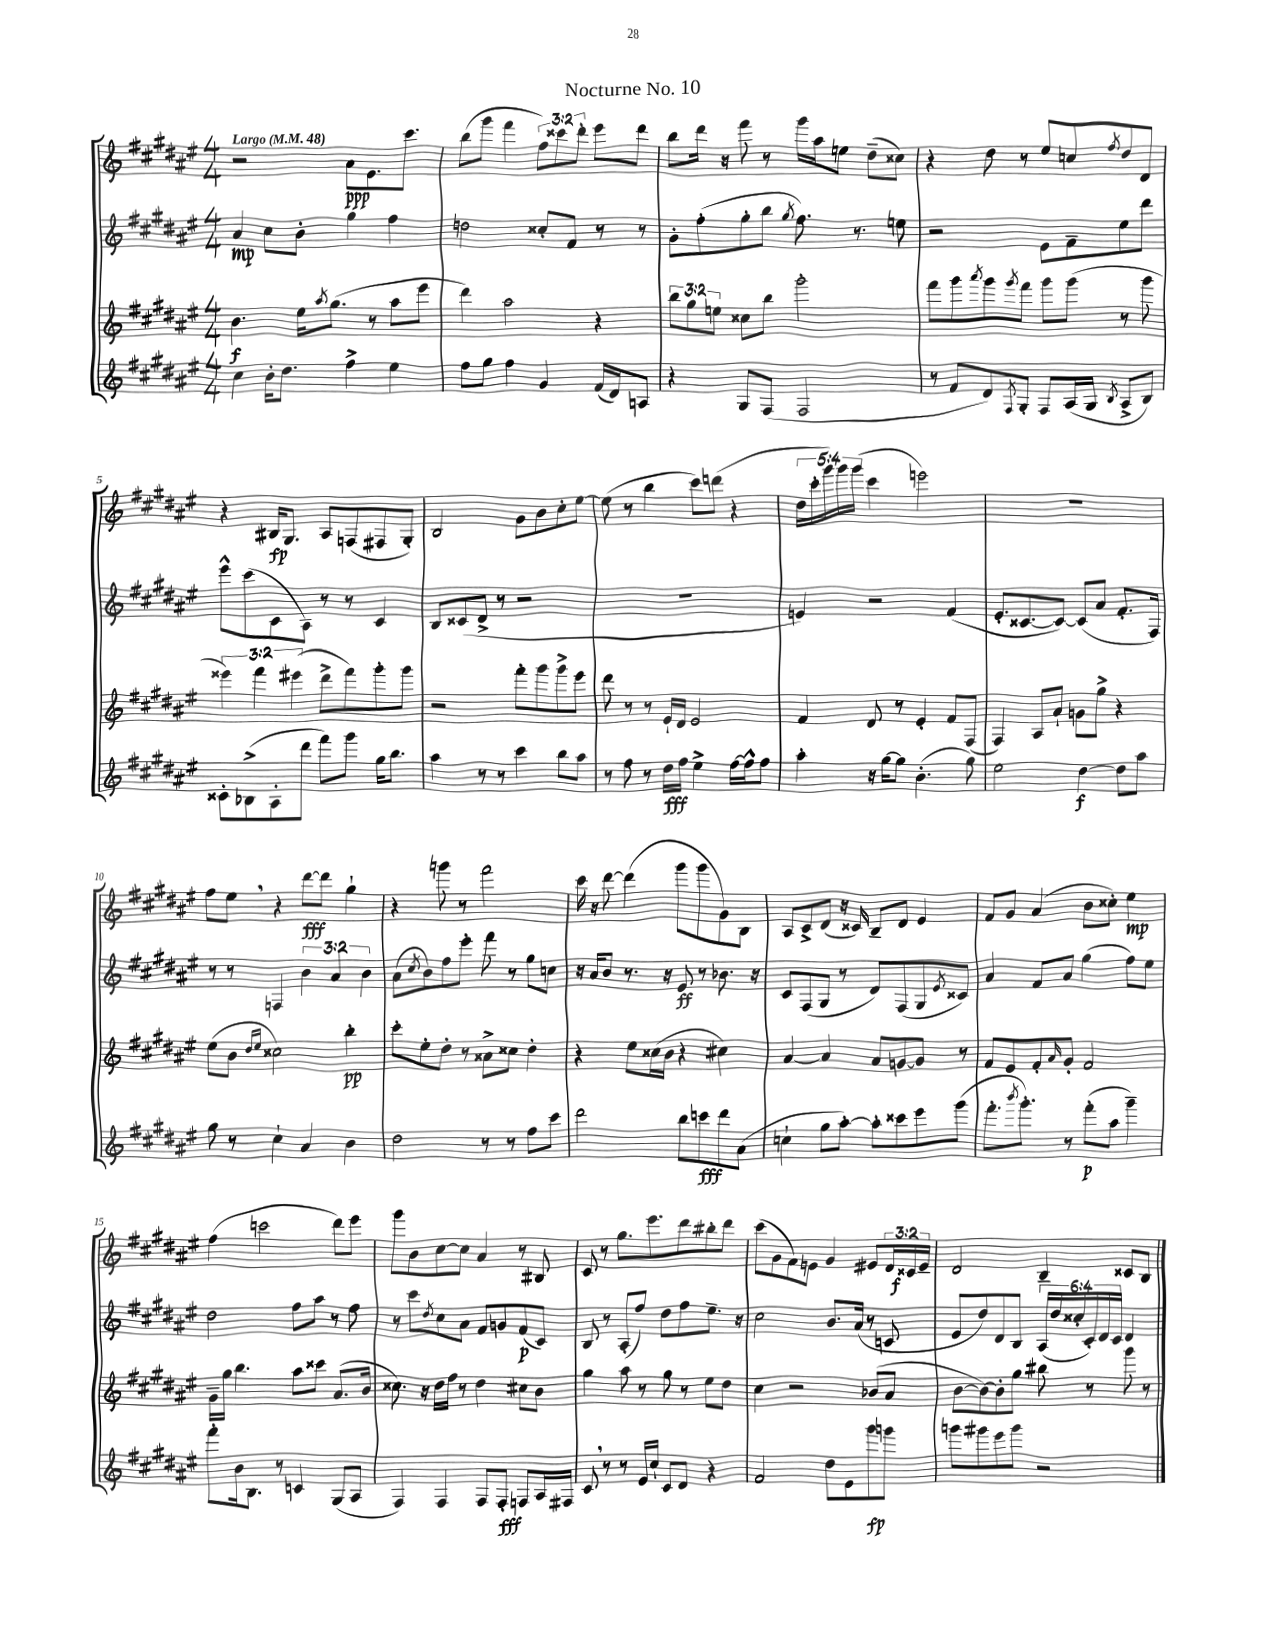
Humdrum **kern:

**kern	**kern	**kern	**kern
*staff4	*staff3	*staff2	*staff1
*clefG2	*clefG2	*clefG2	*clefG2
*k[f#c#g#d#a#e#]	*k[f#c#g#d#a#e#]	*k[f#c#g#d#a#e#]	*k[f#c#g#d#a#e#]
*M4/4	*M4/4	*M4/4	*M4/4
*MM48	*MM48	*MM48	*MM48
4cc#	4.b	4a#	2r
16b'	.	8cc#	.
8.dd#	.	.	.
.	16ee#	8b'	.
.	8qaa#	.	.
.	(8.gg#	.	.
4ff#^	.	4gg#	8a#
.	8r	.	8.e#
4ee#	8aa#	4ff#	.
.	.	.	8.ccc#
.	8eee#	.	.
=	=	=	=
8ff#	4ddd#)	2dd	(8bb
8gg#	.	.	8ggg#
4ff#	2aa#	.	4fff#
4g#	.	8cc##'	12ff#)
.	.	.	12ccc##
.	.	8f#	.
.	.	.	12ddd#'
(16f#	4r	8r	8eee#
16d#)	.	.	.
8A	.	8r	8ddd#
=	=	=	=
4r	12bb	8g#'	8bb
.	12gg#	.	.
.	.	(8ff#'	16ddd#
.	12ee	.	.
.	.	.	16r
8G#	8cc##	8gg#'	8fff#
(8F#	8bb	8bb	8r
.	.	8qgg#	.
2F#	2ggg#'	8.ff#)	16ggg#
.	.	.	16aa#
.	.	.	8ee
.	.	8.r	.
.	.	.	(8dd#~
.	.	8ee	8cc##)
=	=	=	=
8r	8fff#	2r	4r
8f#	8ggg#	.	.
.	8qaaa#	.	.
8d#)	8ggg#	.	8dd#
8qF#	8qggg#	.	.
8G#'	8fff#	.	8r
8F#	8ggg#	8e#	8ee#
(16A#	(8ggg#	8f#~	8cc
16G#	.	.	.
8qB	.	.	8qff#
8A#^	8r	8ee#	8dd#
8B)	8ggg#	8ddd#	8d#
=	=	=	=
8c##'	6eee##)	8eee#^^	4r
(8B-^	.	(8ccc#	.
.	6fff#	.	.
8A#'	.	8c#	16B#
.	.	.	8.G#
.	(6eee#	.	.
8ddd#	.	8A#)	.
8fff#)	8ddd#^	8r	8A#
8ggg#	8fff#)	8r	(8F
16gg#	8ggg#'	4c#	8F#
8.bb	.	.	.
.	8ggg#	.	8G#')
=	=	=	=
4aa#	2r	8B	2B
.	.	(8c##	.
8r	.	8d#^	.
8r	.	8r	.
4ccc#	8fff#'	2r	8g#
.	8ggg#	.	8b
8bb	8ggg#^	.	8cc#'
8aa#	8eee#	.	[8ee#
=	=	=	=
8r	8ddd#	1r	(8ee#]
8ff#	8r	.	8r
8r	8r	.	4bb
16dd#	16e#`	.	.
16ff#	16d#	.	.
4ee#^	2e#	.	8ccc#)
.	.	.	(8ddd
[16ff#	.	.	4r
16ff#^^]	.	.	.
8ff#	.	.	.
=	=	=	=
4aa#'	4f#	4e)	20dd#
.	.	.	20ccc#'
.	.	.	20ggg#)
.	.	.	20ggg#
.	.	.	(20ggg#
16r	8d#	2r	4ccc#
[16gg#	.	.	.
8gg#]	8r	.	.
(4.b'	4e#'	.	2eee)
.	8f#	(4f#	.
8gg#)	(8F#	.	.
=	=	=	=
2ee#	4F#)	8.e#'	1r
.	.	[8.c##	.
.	8A#	.	.
.	8a#`	8c##_)	.
[4dd#	8g	(8c##]	.
.	8gg#^	8a#	.
8dd#]	4r	8.f#'	.
8aa#	.	.	.
.	.	16F#)	.
=	=	=	=
8gg#	(8ee#	8r	8ff#
8r	8b	8r	8ee#
.	16qqdd#	.	.
.	16qqee#	.	.
4cc#`	2cc##)	4F	4r
4a#	.	6b	[8ddd#
.	.	.	8ddd#]
.	.	6a#	.
4b	4bb'	.	4gg#`
.	.	6b	.
=	=	=	=
2dd#	8ccc#'	(8a#	4r
.	.	8qcc#	.
.	8ee#'	8b)	.
.	8dd#'	8ff#	8ggg
.	8r	8eee#'	8r
8r	8a##^	8fff#	2fff#
8r	8cc##	8r	.
8ff#	4dd#'	8gg#	.
8ccc#	.	8cc	.
=	=	=	=
2ddd#	4r	16r	16ccc#
.	.	16a#	16r
.	.	8b	[8ddd#
.	8ee#	8.r	(4ddd#]
.	(16cc##	.	.
.	16b	16r	.
8bb	4r	8e#	8ggg#
8ccc	.	8r	8ggg#
8ddd#	4cc#)	8.b-	8g#)
(8a#	.	.	8B
.	.	16r	.
=	=	=	=
4cc`	[4a#	8c#	8A#
.	.	(8F#	8c#^
8gg#	4a#]	8G#	(8d#
[8aa#')	.	8r	16r
.	.	.	16c##)
8aa#']	8a#	8d#)	8B~
8ccc##	[8g	(8F#	8d#
8eee#	8g]	8G#	4e#
.	.	8qe#	.
(8ggg#	8r	8c##)	.
=	=	=	=
8.fff#'	8f#	4a#	8f#
.	8e#	.	8g#
8qbbb	.	.	.
8.ggg#')	.	.	.
.	8f#'	8f#	(4a#
.	16qqa#	.	.
8r	8g#'	8a#	.
(8fff#'	2f#	(4gg#	8b
8aa#	.	.	8cc##')
4ggg#~)	.	8ff#)	4ee#
.	.	8ee#	.
=	=	=	=
8fff#'	16g#~	2dd#	(4ff#
.	16gg#	.	.
16b	4.bb	.	.
8.B	.	.	.
.	.	.	2ccc
8r	.	.	.
4c	8aa#	8ff#	.
.	8ccc##	8aa#	.
(8G#	(8.a#	8r	8ddd#)
8A#	.	8ff#	8eee#
.	16b	.	.
=	=	=	=
4F#)	8.cc##)	8r	8ggg#
.	.	8ccc#	8b
.	16r	.	.
.	.	8qdd#	.
4F#	16dd#	8cc#	[8cc#
.	16ff#	.	.
.	8r	8a#	8cc#]
8F#	4dd#	8f#	4a#
8F#'	.	8g	.
8F	8cc#	(8f#	8r
16A#	8b	8c#)	8B#
16F#	.	.	.
=	=	=	=
8c#	4gg#	8B	8c#
8r	.	8r	8r
8r	8aa#	(8A#'	8.gg#
16e#	8r	8ff#)	.
16cc#`	.	.	8.eee#
8c#	8gg#	8dd#	.
8d#	8r	8ff#	8ddd#
4r	8ee#	8.ee#~	8bb#'
.	8dd#	.	8ddd#
.	.	16r	.
=	=	=	=
2f#	4cc#	2cc#	(8ccc#
.	.	.	8g#
.	2r	.	8f#)
.	.	.	8e
8dd#	.	8.b	4g#
8e#	.	.	.
.	.	(16a#	.
8ggg#	(8b-	8r	8e#
8ggg	8a#	8c	24d#
.	.	.	24c##
.	.	.	24e#~
=	=	=	=
8ggg	[8b	8e#	2d#
8ggg#	8b_)	8dd#)	.
8eee#	8b']	8d#	.
8ggg#	8gg#	8B	.
2r	8bb#	(24A#	4B~
.	.	24dd#	.
.	.	24cc##'	.
.	8r	24c#')	.
.	.	24d#	.
.	.	24c#	.
.	8ggg#	4d#	8c##
.	8r	.	8B
==	==	==	==
*-	*-	*-	*-
